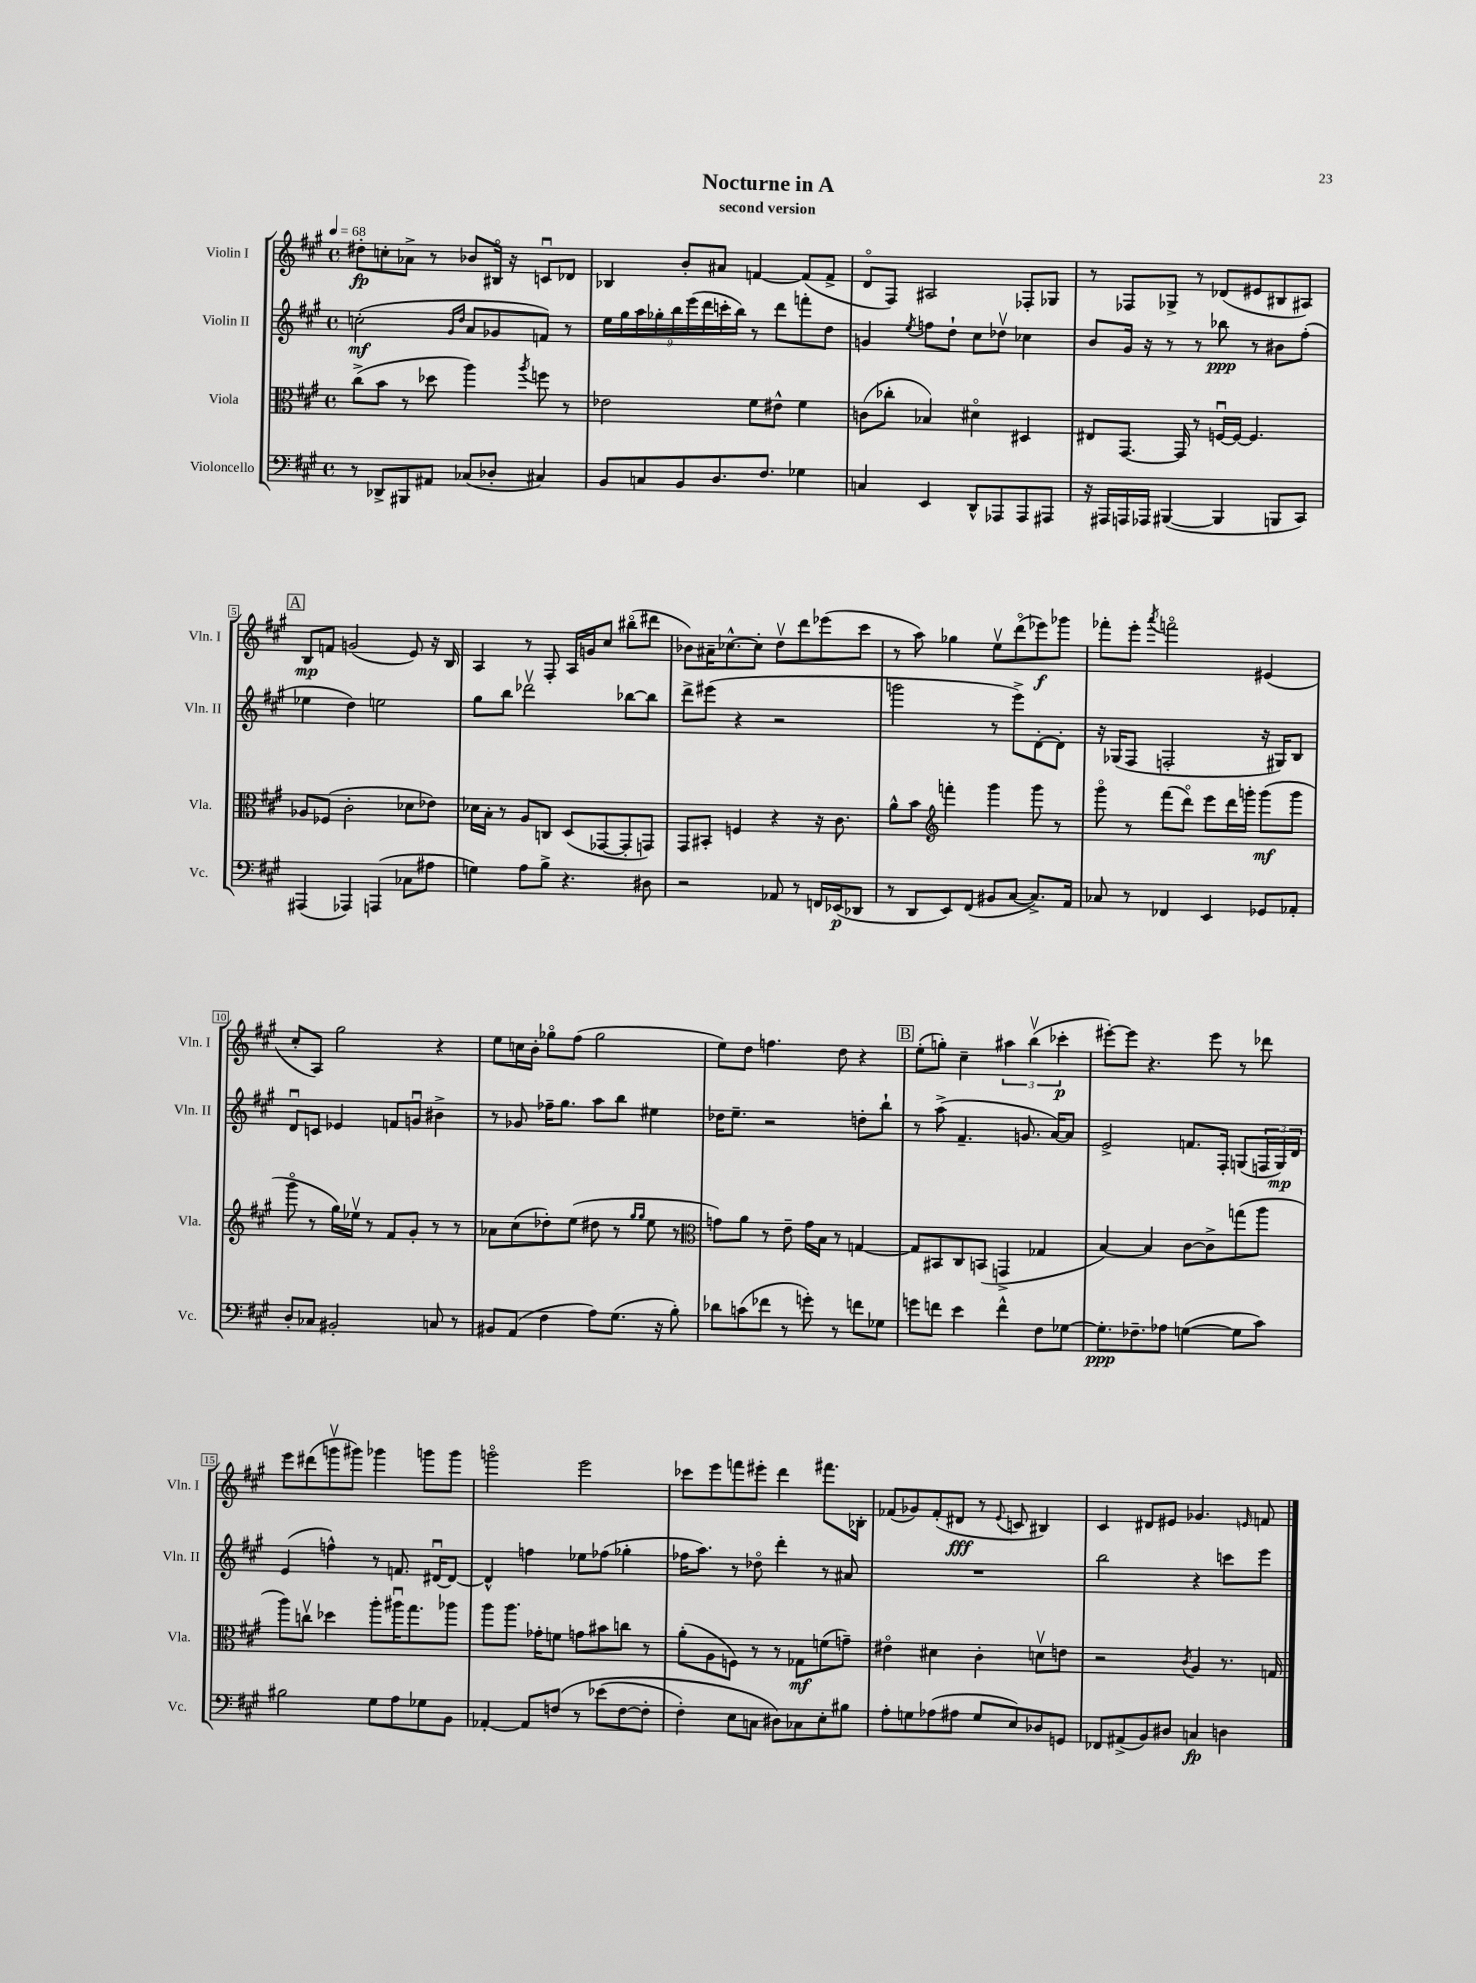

**kern	**dynam	**kern	**dynam	**kern	**dynam	**kern	**dynam
*part4	*part4	*part3	*part3	*part2	*part2	*part1	*part1
*staff4	*staff4	*staff3	*staff3	*staff2	*staff2	*staff1	*staff1
*I"Violoncello	*	*I"Viola	*	*I"Violin II	*	*I"Violin I	*
*I'Vc.	*	*I'Vla.	*	*I'Vln. II	*	*I'Vln. I	*
*clefF4	*	*clefC3	*	*clefG2	*	*clefG2	*
*k[f#c#g#]	*	*k[f#c#g#]	*	*k[f#c#g#]	*	*k[f#c#g#]	*
*M4/4	*	*M4/4	*	*M4/4	*	*M4/4	*
*met(c)	*	*met(c)	*	*met(c)	*	*met(c)	*
*MM68	*	*MM68	*	*MM68	*	*MM68	*
=1	=1	=1	=1	=1	=1	=1	=1
8r	.	(8cc#^\L	.	(2ccn'\	mf	8dd#X'\L	fp
8DD-X^/L	.	8b\J	.	.	.	8ccn'\	.
8BBB#X/	.	8r	.	.	.	8a-X^\J	.
8AA#X/J	.	8dd-X\	.	.	.	8r	.
.	.	.	.	16qqg#/LL	.	.	.
.	.	.	.	16qqdd/JJ	.	.	.
(8C-X/L	.	4aa\)	.	8a/L	.	8b-X/L	.
8D-X'/J	.	.	.	8g-X/	.	16B#X/Jk	.
.	.	.	.	.	.	16r	.
.	.	8qaa/	.	.	.	.	.
4C#X/)	.	8ffn\	.	8fn/J)	.	8cnu/L	.
.	.	8r	.	8r	.	8d-X/J	.
=2	=2	=2	=2	=2	=2	=2	=2
8BB/L	.	2e-X\	.	18ee\LL	.	4B-X/	.
.	.	.	.	18gg#\	.	.	.
.	.	.	.	18aa\	.	.	.
8Cn/	.	.	.	.	.	.	.
.	.	.	.	18gg-X'\	.	.	.
.	.	.	.	18bb\	.	.	.
8BB/	.	.	.	.	.	8b'/L	.
.	.	.	.	(18eee\	.	.	.
.	.	.	.	18ddd\	.	.	.
8.D/	.	.	.	.	.	8a#X/J	.
.	.	.	.	18cccn'\	.	.	.
.	.	.	.	18bb\JJ)	.	.	.
.	.	8f#\L	.	8r	.	[4fn/	.
8.F#/J	.	.	.	.	.	.	.
.	.	8e#X^^\J	.	8ddd\L	.	.	.
4G-X\	.	4f#\	.	8fffn'\	.	(8f/L]	.
.	.	.	.	8dd\J	.	8f^/J	.
=3	=3	=3	=3	=3	=3	=3	=3
4Cn/	.	(8cn\L	.	4gn/	.	8d/L	.
.	.	8cc-X'\J	.	.	.	8F#/J)	.
.	.	.	.	8qee/	.	.	.
4EE/	.	4B-X/)	.	8ffn\L	.	2A#X/	.
.	.	.	.	8dd`\J	.	.	.
8DD^^/L	.	4d#X\	.	8cc#\L	.	.	.
8AAA-X/	.	.	.	8dd-Xv\J	.	.	.
8AAA-/	.	4D#X/	.	4cc-X\	.	8F-X'/L	.
8AAA#X/J	.	.	.	.	.	8G-X/J	.
=4	=4	=4	=4	=4	=4	=4	=4
16r	.	8E#X/L	.	8b/L	.	8r	.
16AAA#X/LL	.	.	.	.	.	.	.
16AAAn/	.	[8.GG#/J	.	16g#/Jk	.	8F-X/L	.
16AAA-X/JJ	.	.	.	16r	.	.	.
([4BBB#X/	.	.	.	8r	.	8G-X^/J	.
.	.	16GG#/]	.	.	.	.	.
.	.	8r	.	8r	.	8r	.
4BBB#/]	.	[16Fnu/LL	.	8bb-X\	ppp	(8d-X/L	.
.	.	16F/JJ_	.	.	.	.	.
.	.	4.F/]	.	8r	.	8e#X/	.
8BBBn/L	.	.	.	8b#X\L	.	8B#X/	.
8CC#/J)	.	.	.	(8ff#'\J	.	8A#X/J)	.
!!LO:LB:g=z
!!LO:REH:place=s1:t=A
=5	=5	=5	=5	=5	=5	=5	=5
(4AAA#X/	.	8A-X/L	.	4ee-X\	.	8B/L	mp
.	.	(8F-X/J	.	.	.	8fn/J	.
4AAA-X/)	.	2c#'\	.	4dd\)	.	(2gn/	.
(4AAAn/	.	.	.	2een\	.	.	.
8C-X\L	.	8d-X\L	.	.	.	8e/)	.
8A#X\J	.	8e-X\J)	.	.	.	16r	.
.	.	.	.	.	.	16B/	.
=6	=6	=6	=6	=6	=6	=6	=6
4Gn\)	.	16d-X\LL	.	8gg#\L	.	4A/	.
.	.	16B'\JJ	.	.	.	.	.
.	.	8r	.	8bb\J	.	.	.
8A\L	.	8A/L	.	2ddd-Xv\	.	8r	.
8B^\J	.	8Cn/J	.	.	.	8F#'/	.
4.r	.	(8D/L	.	.	.	16A/LL	.
.	.	.	.	.	.	16gn/J	.
.	.	[8GG-X/	.	.	.	8cc#/J	.
.	.	8GG-'/]	.	[8bb-X\L	.	(8bb#X\L	.
8D#X\	.	8GGn/J)	.	8bb-\J]	.	8ddd#X\J	.
=7	=7	=7	=7	=7	=7	=7	=7
2r	.	8GG#/L	.	8ddd^\L	.	8b-X\L)	.
.	.	8BB#X'/J	.	(8eee#X\J	.	16a#X~\K	.
.	.	.	.	.	.	[8.cc-X^^\	.
.	.	4Fn/	.	4r	.	.	.
.	.	.	.	.	.	8cc-'\J]	.
8AA-X/	.	4r	.	2r	.	8ddv\L	.
8r	.	.	.	.	.	8ddd\	.
16FFn/LL	.	16r	.	.	.	(8eee-X\	.
(16EE-X/J	p	8.c#\	.	.	.	.	.
8DD-X/J	.	.	.	.	.	8ccc#\J	.
=8	=8	=8	=8	=8	=8	=8	=8
8r	.	8a^^\L	.	2gggn\	.	8r	.
8DD/L	.	8b\J	.	.	.	8aa\)	.
*	*	*clefG2	*	*	*	*	*
8EE/)	.	4fffn'\	.	.	.	4gg-X\	.
(8FF#/J	.	.	.	.	.	.	.
8BB#X/L	.	4ggg#\	.	8r	.	8eev\L	.
[8C#/J	.	.	.	8eee^\L)	.	(8ddd\	.
8.C#^/L])	.	8ggg#\	.	[8d'\	.	8eee-X\)	f
.	.	8r	.	8d'\J]	.	8ggg-X\J	.
16AA/Jk	.	.	.	.	.	.	.
=9	=9	=9	=9	=9	=9	=9	=9
8C-X/	.	8ggg#\	.	16r	.	8fff-X'\L	.
.	.	.	.	(16G-X/KL	.	.	.
8r	.	8r	.	8F#/J	.	8eee'\J	.
.	.	.	.	.	.	8qaaa/	.
4FF-X/	.	(8fff#\L	.	2Fn'/	.	2fffn\	.
.	.	8ddd\J)	.	.	.	.	.
4EE/	.	8eee\L	.	.	.	.	.
.	.	16ddd\L	.	.	.	.	.
.	.	16gggn'\JJ	.	.	.	.	.
8GG-X/L	.	(8ggg\L	mf	16r	.	(4e#X/	.
.	.	.	.	16G#X/KL)	.	.	.
8AA-X'/J	.	8ggg\J	.	8B/J	.	.	.
!!LO:LB:g=z
=10	=10	=10	=10	=10	=10	=10	=10
8D'/L	.	8ggg#\	.	8du/L	.	8cc#'/L	.
8C-X/J	.	8r	.	8cn/J	.	8A/J)	.
2BB#X'/	.	16gg#\LL)	.	4e-X/	.	2gg#\	.
.	.	16ee-Xv\JJ	.	.	.	.	.
.	.	8r	.	.	.	.	.
.	.	8f#/L	.	8fn/L	.	.	.
.	.	8g#'/J	.	8gnu/J	.	.	.
8Cn/	.	8r	.	4b#X^\	.	4r	.
8r	.	8r	.	.	.	.	.
=11	=11	=11	=11	=11	=11	=11	=11
8BB#X/L	.	8a-X\L	.	8r	.	8ee\L	.
(8AA/J	.	(8cc#\	.	8g-X/	.	16ccn\L	.
.	.	.	.	.	.	16b'\JJ	.
4F#\	.	8dd-X'\)	.	16ff-X~\KL	.	8gg-X\L	.
.	.	.	.	8.gg#\J	.	.	.
.	.	(8ee\J	.	.	.	(8ff#\J	.
8A\L)	.	8dd#X\	.	8aa\L	.	2gg-\	.
(8.G#\J	.	8r	.	8bb\J	.	.	.
.	.	16qqgg#/LL	.	.	.	.	.
.	.	16qqgg#/JJ	.	.	.	.	.
.	.	8ee\	.	4ee#X\	.	.	.
16r	.	.	.	.	.	.	.
8B'\)	.	8r	.	.	.	.	.
=12	=12	=12	=12	=12	=12	=12	=12
*	*	*clefC3	*	*	*	*	*
8d-X\L	.	8gn\L)	.	16dd-X\KL	.	8ee\L)	.
.	.	.	.	8.ee~\J	.	.	.
(8cn\	.	8a\J	.	.	.	8dd\J	.
8f-X\J	.	8r	.	2r	.	4.ffn\	.
8r	.	8e~\	.	.	.	.	.
8gn'\)	.	16g\LL	.	.	.	.	.
.	.	16B\JJ	.	.	.	.	.
8r	.	8r	.	.	.	8dd\	.
8fn\L	.	[4Gn/	.	8ddn'\L	.	4r	.
8G-X\J	.	.	.	8bb`\J	.	.	.
!!LO:REH:place=s1:t=B
=13	=13	=13	=13	=13	=13	=13	=13
8gn\L	.	8G/L]	.	8r	.	(8ee'\L	.
8fn\J	.	8BB#X/	.	(8aa^\	.	8ggn'\J)	.
4e\	.	8C#/	.	4.f#~/	.	4cc#~\	.
.	.	(8BBn/J	.	.	.	.	.
4f^^\	.	4GGn^/	.	.	.	6aa#X\	.
.	.	.	.	8.gn/	.	.	.
.	.	.	.	.	.	(6bbv\	.
8F#\L	.	4G-X/	.	.	.	.	.
.	.	.	.	[16a/KL)	.	.	.
.	.	.	.	.	.	6ccc-X'\	p
[8G-X\J	.	.	.	8a/J]	.	.	.
=14	=14	=14	=14	=14	=14	=14	=14
8.G-'\L]	ppp	[4B/)	.	2e^/	.	[8eee#X'\L)	.
.	.	.	.	.	.	8eee#\J]	.
8.F-X~\	.	.	.	.	.	.	.
.	.	4B/]	.	.	.	4.r	.
8A-X\J	.	.	.	.	.	.	.
([4Gn\	.	[8c#\L	.	8.fn/L	.	.	.
.	.	8c#^\]	.	.	.	8eee#\	.
.	.	.	.	16F#'/Jk	.	.	.
8G\L]	.	(8ggn\	.	(8Gn/L	.	8r	.
8c#\J)	.	8aa\J	.	24Fn/L	.	8ddd-X\	.
.	.	.	.	24G/)	mp	.	.
.	.	.	.	24d/JJ	.	.	.
!!LO:LB:g=z
=15	=15	=15	=15	=15	=15	=15	=15
2B#X\	.	8aa\L)	.	(4e/	.	8eee\L	.
.	.	8ccnv\J	.	.	.	(8ddd#X\	.
.	.	4dd-X\	.	4ffn^^\)	.	8gggnv\	.
.	.	.	.	.	.	8ggg#X\J)	.
8G#\L	.	8aa'\L	.	8r	.	4ggg-X\	.
8A\	.	16aa#Xu\K	.	8.fn/	.	.	.
.	.	8.gg#\	.	.	.	.	.
8G-X\	.	.	.	.	.	8gggn\L	.
.	.	.	.	[16d#Xu/KL	.	.	.
8BB\J	.	8aa-X\J	.	8d#/J_	.	8ggg\J	.
=16	=16	=16	=16	=16	=16	=16	=16
[4AA-X'/	.	8aa\L	.	4d#^^/]	.	2gggn\	.
.	.	8.aa\J	.	.	.	.	.
8AA-/L]	.	.	.	4ffn\	.	.	.
.	.	16g-X'\KL	.	.	.	.	.
(8Fn/J	.	8fn\J	.	.	.	.	.
8r	.	8gn\L	.	8ee-X\L	.	2eee\	.
(8e-X\L	.	8b#X\	.	(8ff-X\J	.	.	.
[8F\	.	8ccn\J	.	4gg-X'\	.	.	.
8F'\J]	.	8r	.	.	.	.	.
=17	=17	=17	=17	=17	=17	=17	=17
4F#'\)	.	(8a'\L	.	16ff-X\KL	.	8ccc-X\L	.
.	.	.	.	8.aa\J)	.	.	.
.	.	8A\	.	.	.	8eee\	.
8E\L	.	8Fn\J)	.	8r	.	8fffn\	.
8Cn\J	.	8r	.	8dd-X\	.	8eee#X'\J	.
8D#X\L)	.	8r	.	4ddd'\	.	4ddd\	.
8C-X\	.	8G-X\L	mf	.	.	.	.
8E'\	.	(8fn\	.	8r	.	8.fff#X\L	.
8B#X\J	.	8gn~\J)	.	8a#X/	.	.	.
.	.	.	.	.	.	16B-X'\Jk	.
=18	=18	=18	=18	=18	=18	=18	=18
8A'\L	.	4e#X\	.	1r	.	(8f-X/L	.
8Gn\	.	.	.	.	.	8g-X/)	.
(8A-X\	.	4d#X\	.	.	.	(8f-'/	.
8A#X\J	.	.	.	.	.	8d#X/J	fff
8G/L	.	4c#'\	.	.	.	8r	.
.	.	.	.	.	.	8qqe/	.
8E/)	.	.	.	.	.	8cn/	.
8D-X/	.	8dnv\L	.	.	.	4B#X/)	.
8GGn/J	.	8en\J	.	.	.	.	.
=19	=19	=19	=19	=19	=19	=19	=19
8FF-X/L	.	2r	.	2bb\	.	4c#/	.
(8AA#X^/	.	.	.	.	.	.	.
8BB/)	.	.	.	.	.	8d#X/L	.
8D#X/J	.	.	.	.	.	8e#X/J	.
.	.	8qc#/	.	.	.	.	.
4Cn/	fp	4A/	.	4r	.	4.g-X/	.
4Dn\	.	8.r	.	8cccn\L	.	.	.
.	.	.	.	.	.	16qqen/	.
.	.	.	.	8eee\J	.	8fn/	.
.	.	16Gn/	.	.	.	.	.
==	==	==	==	==	==	==	==
*-	*-	*-	*-	*-	*-	*-	*-
